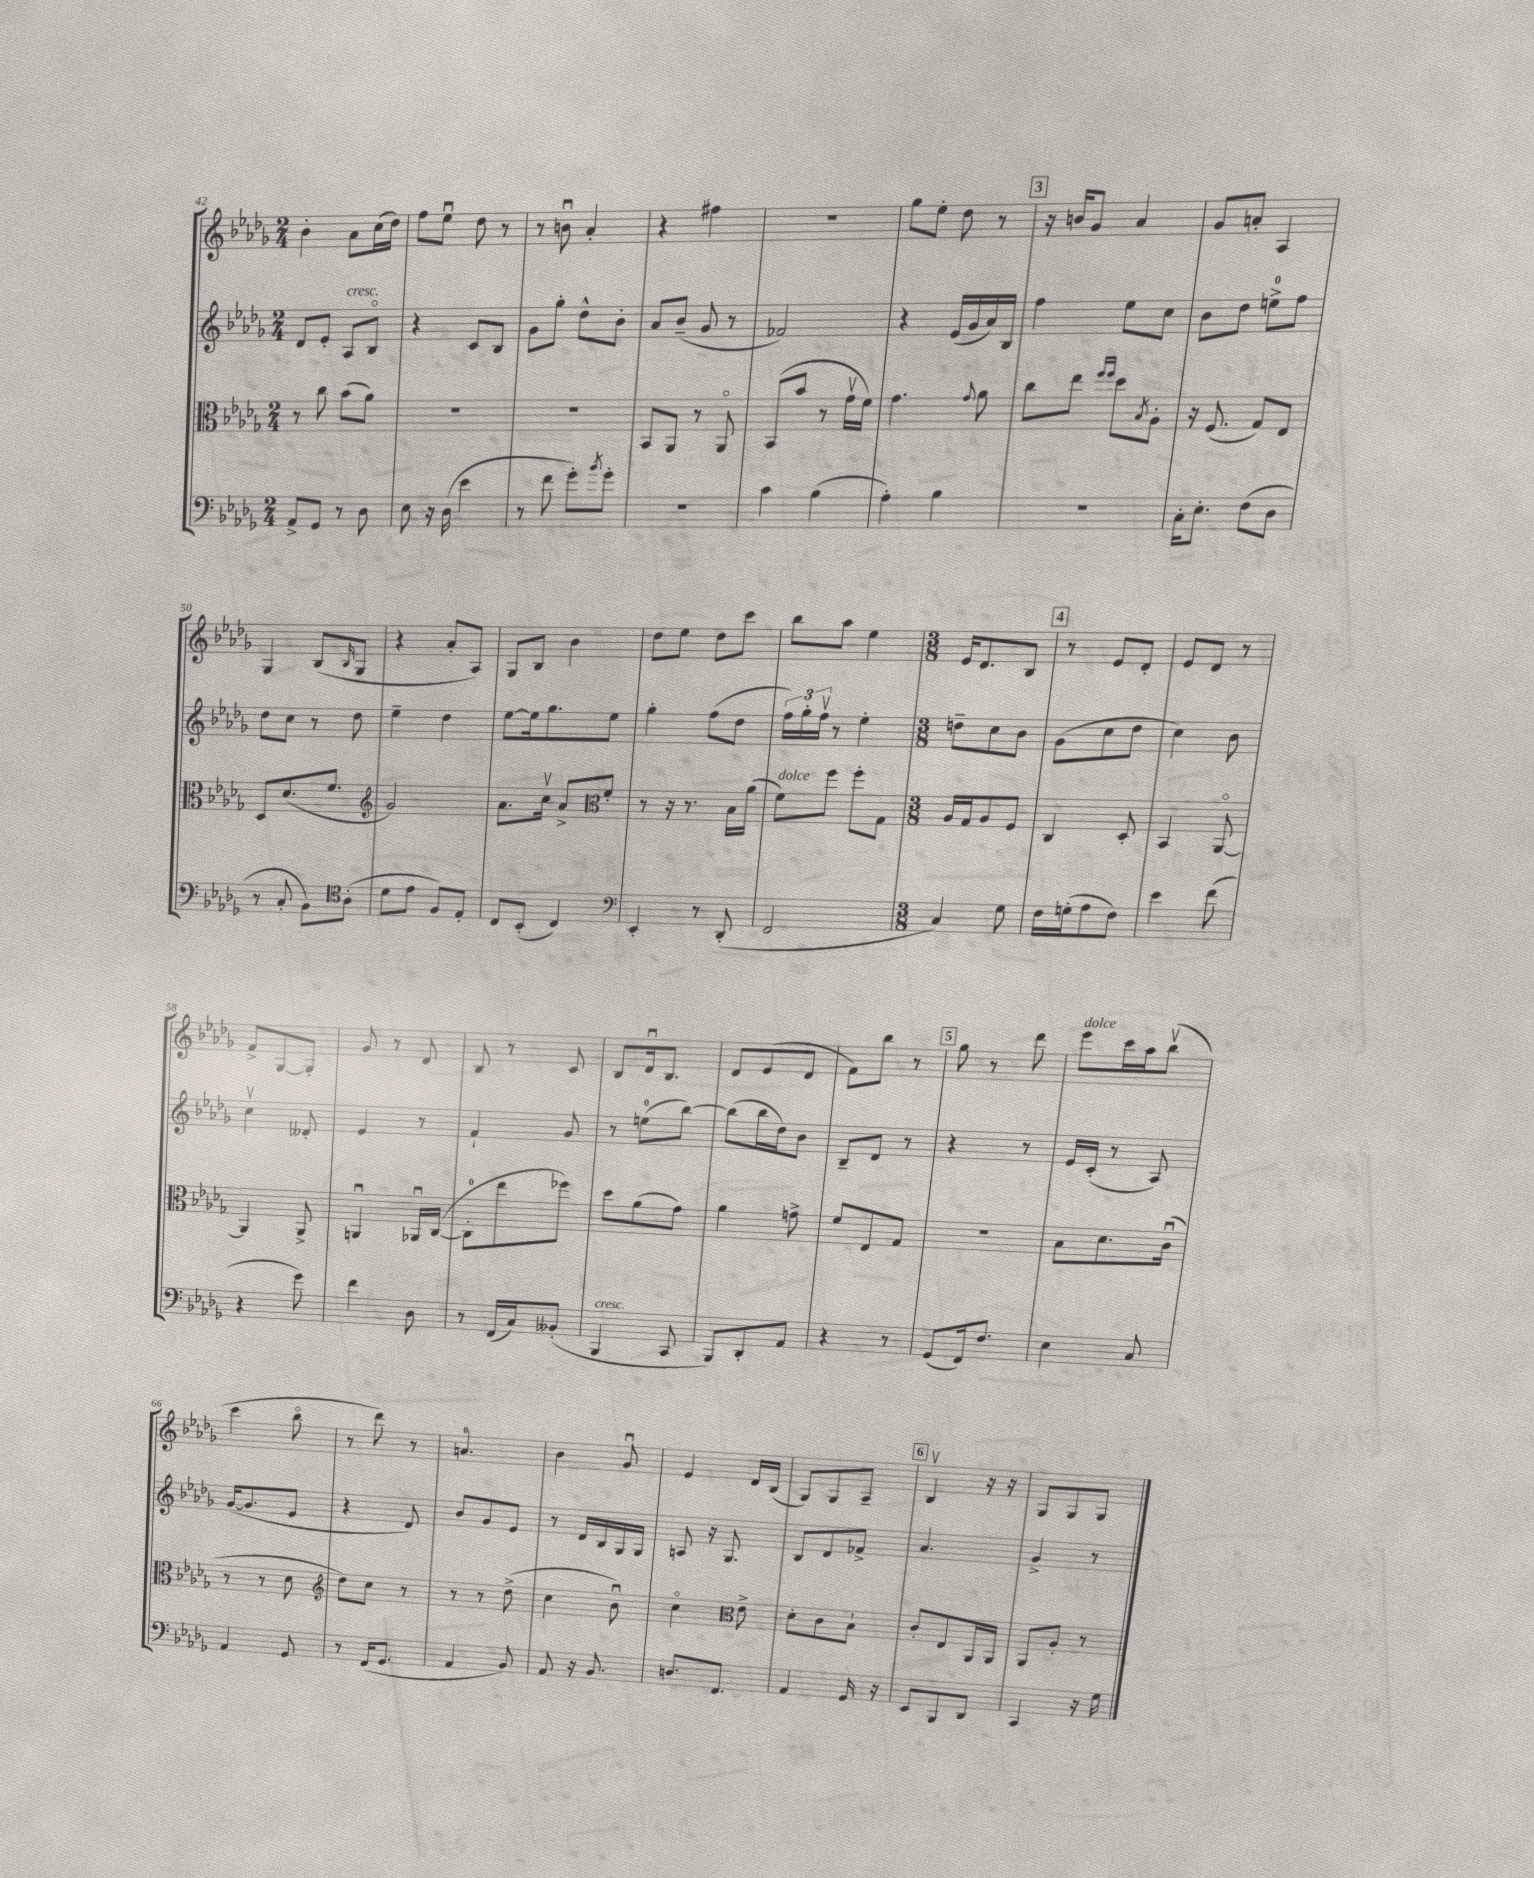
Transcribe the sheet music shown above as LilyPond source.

<<
\new StaffGroup <<
\new Staff = "s0" {
    \clef treble \key des \major \numericTimeSignature \time 2/4
    bes'4-. aes'8 c''16( des''16) |
    f''8 ees''8\downbow des''8 r8 |
    r8 b'8\downbow aes'4-. |
    r4 fis''4 |
    r2 |
    ges''8 ees''8-. des''8 r8 |
    \mark \markup { \box "3" } r16 b'16 ges'8 aes'4 |
    ges'8 a'8-. aes4 |
    ges4 bes8( \grace { bes16 } ges8 |
    r4 aes'8-. aes8) |
    ges8 bes8 bes'4 |
    des''8 ees''8 des''8 c'''8 |
    bes''8 aes''8 ees''4 |
    \numericTimeSignature \time 3/8 ees'16 des'8. bes8 |
    \mark \markup { \box "4" } r8 ees'8 des'8-. |
    ees'8 des'8 r8 |
    f'8-> ges8~ ges8-. |
    ges'8 r8 des'8 |
    bes8 r8 c'8 |
    bes8 des'16\downbow bes8. |
    des'8 ees'8( des'8 |
    f'8) bes''8 r8 |
    \mark \markup { \box "5" } ges''8 r8 des'''8 |
    ees'''8^\markup { \italic "dolce" } c'''16 aes''16 bes''8\upbow( |
    c'''4 bes''8\flageolet |
    r8 des'''8) r8 |
    a'4.-0 |
    bes'4 ges'8\downbow |
    ees'4 des'16 bes16( |
    ges8) ges8 aes8-- |
    \mark \markup { \box "6" } bes4\upbow r16 r16 |
    ges8 ges8 ges8 \bar "|." |
}
\new Staff = "s1" {
    \clef treble \key des \major \numericTimeSignature \time 2/4
    des'8 ees'8-. aes8^\markup { \italic "cresc." } bes8\flageolet |
    r4 c'8 bes8 |
    ges'8 ges''8-. des''8-^ bes'8-. |
    aes'8 bes'8--( ges'8 r8 |
    fes'2) |
    r4 ees'16( ges'16 aes'16) bes16 |
    \mark \markup { \box "3" } f''4 ees''8 c''8 |
    bes'8 des''8 e''8-0-> f''8 |
    des''8 c''8 r8 des''8 |
    ees''4-- des''4 |
    ees''8~ ees''16 ges''8. ees''8 |
    ges''4-. f''8( des''8 |
    \tuplet 3/2 { f''16) ges''16-. f''16\upbow } r8 ees''4-. |
    \numericTimeSignature \time 3/8 d''8-- c''8 bes'8 |
    \mark \markup { \box "4" } ges'8( c''8 des''8 |
    c''4) bes'8 |
    c''4\upbow deses'8-. |
    ees'4 r8 |
    f'4-! ges'8 |
    r8 e''8-0( bes''8~) |
    bes''8( bes''16 des''16) bes'8 |
    bes8-- des'8 r8 |
    \mark \markup { \box "5" } r4 r8 |
    ees'16 c'16-.( r8 aes8) |
    ges'16~( ges'8. ees'8 |
    r4 des'8) |
    bes'8 ges'8 ees'8 |
    r8 des'16 bes16 ges16 ges16 |
    a8 r16 ges8. |
    bes8 des'8 fes'8-> |
    \mark \markup { \box "6" } aes'4. |
    ges'4-> r8 \bar "|." |
}
\new Staff = "s2" {
    \clef alto \key des \major \numericTimeSignature \time 2/4
    r8 c''8 bes'8( aes'8) |
    R2 |
    R2 |
    bes,8 aes,8 r8 aes,8\flageolet |
    bes,8( bes'8 r8 ges'16\upbow f'16) |
    ges'4. \appoggiatura { ges'8 } aes'8 |
    \mark \markup { \box "3" } c''8 ees''8 \grace { f''16 f''16 } des''8 \acciaccatura { bes8 } aes8-. |
    r16 f8.( ges8) ees8 |
    des8 des'8.( f'8. |
    \clef treble ges'2) |
    aes'8. c''16\upbow aes'8-> f'8-. |
    \clef alto r8 r16 r8. bes16 aes'16( |
    f'8^\markup { \italic "dolce" }) f''8 f''8-. ges8 |
    \numericTimeSignature \time 3/8 aes16 ges16 aes8 f8 |
    \mark \markup { \box "4" } c4 des8-. |
    bes,4 aes,8~\flageolet |
    aes,4 aes,8-> |
    a,4\downbow aes,16\downbow c16~( |
    c8-0-. ees''8 fes''8) |
    des''8 aes'8( ges'8) |
    aes'4 g'8-> |
    f'8 ees8 ges8 |
    \mark \markup { \box "5" } R4. |
    bes8 des'8. c'16\downbow( |
    r8 r8 des'8 |
    \clef treble des''8) c''8 r8 |
    r8 r8 des''8->( |
    c''4 bes'8\downbow) |
    c''4\flageolet \clef alto ees'8-> |
    des'8-. c'8 bes8-! |
    \mark \markup { \box "6" } c'8-. ees8 aes,16 aes,16 |
    aes,8 aes8-. r8 \bar "|." |
}
\new Staff = "s3" {
    \clef bass \key des \major \numericTimeSignature \time 2/4
    aes,8-> ges,8 r8 des8 |
    ees8 r16 des16( ees'4 |
    r8 f'8 ges'8-.) \acciaccatura { bes'8 } ges'8-. |
    r2 |
    c'4 bes4( |
    aes4-.) bes4 |
    \mark \markup { \box "3" } R2 |
    c16-. ees8.-. f8( des8 |
    r8 c8-. bes,8) aes8-.( |
    \clef tenor des'8 ees'8 f8) ees8-. |
    c8 bes,8-.( c4) |
    \clef bass ees,4-. r8 des,8-.( |
    f,2 |
    \numericTimeSignature \time 3/8 c4) ges8 |
    \mark \markup { \box "4" } f16 g16-.( aes8 f8) |
    ees'4 f'8( |
    r4 ges'8) |
    f'4 des8 |
    r8 f,16( c16) beses,8-.( |
    bes,,4^\markup { \italic "cresc." } c,8 |
    bes,,8) des,8-. aes,8 |
    r4 r8 |
    \mark \markup { \box "5" } ges,8( f,16) f8. |
    ees4 c8 |
    aes,4 ges,8 |
    r8 f,16( ges,8. |
    aes,4 bes,8) |
    aes,8 r16 bes,8. |
    d8. f,8. |
    aes,4 ges,16 r16 |
    \mark \markup { \box "6" } ees,8 bes,,8 des,8 |
    c,4 r16 ges16 \bar "|." |
}
>>
>>
\layout { \context { \Score currentBarNumber = #42 } }
